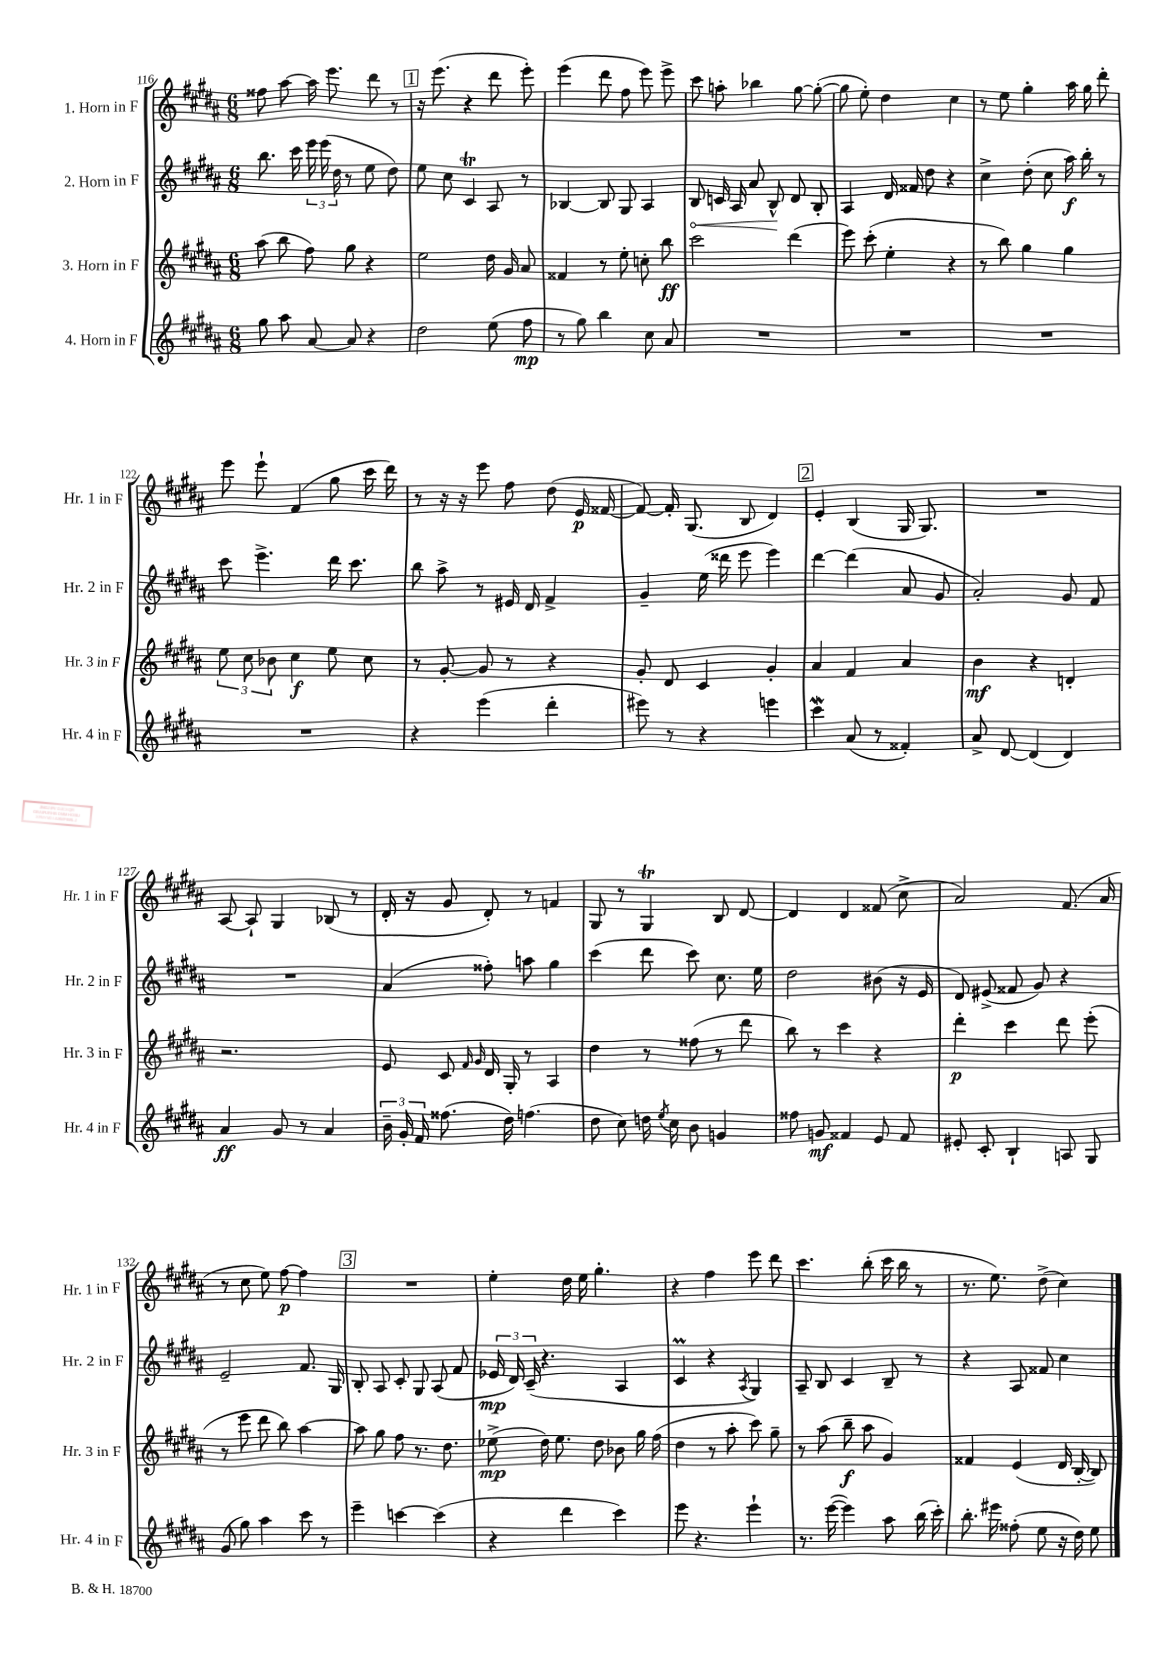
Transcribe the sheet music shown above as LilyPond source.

<<
\new StaffGroup <<
\new Staff = "s0" \with { instrumentName = "1. Horn in F" shortInstrumentName = "Hr. 1 in F" } {
    \clef treble \key b \major \numericTimeSignature \time 6/8
    \autoBeamOff fisis''8 ais''8~ ais''16 e'''8. dis'''8 r8 |
    \mark \markup { \box "1" } r16 e'''8.( r4 dis'''8 e'''8-.) |
    e'''4( dis'''8 fis''8 e'''8) e'''8-> |
    cis'''8 a''8-. bes''4 gis''8~ gis''8~-.( |
    gis''8 e''8-.) dis''4 cis''4 |
    r8 e''8 gis''4-. ais''16 gis''16 dis'''8-. |
    e'''8 e'''8-! fis'4( gis''8 cis'''16 dis'''16) |
    r8 r16 r16 e'''8 fis''8 dis''8( e'16\p fisis'16~ |
    fisis'8~) fisis'16-. gis8.( b8 dis'4) |
    \mark \markup { \box "2" } e'4-. b4( gis16 gis8.) |
    R2. |
    ais8~ ais8-! gis4 bes8( r8 |
    dis'16-. r16 gis'8 dis'8-.) r8 f'4 |
    gis8 r8 gis4\trill b8 dis'8~ |
    dis'4 dis'4 fisis'8( cis''8-> |
    ais'2) fis'8.( ais'16 |
    r8 cis''8 e''8) fis''8~\p fis''4 |
    \mark \markup { \box "3" } R2. |
    e''4-. dis''16 e''16 gis''4.-. |
    r4 fis''4 e'''8 dis'''8 |
    cis'''4. b''8-.( cis'''16 b''16 r8 |
    r8. e''8.) dis''8->( cis''4) \bar "|." |
}
\new Staff = "s1" \with { instrumentName = "2. Horn in F" shortInstrumentName = "Hr. 2 in F" } {
    \clef treble \key b \major \numericTimeSignature \time 6/8
    \autoBeamOff b''8. cis'''16 \tuplet 3/2 { e'''16 e'''16( dis''16 } r8 e''8 dis''8) |
    \mark \markup { \box "1" } e''8 cis''8 cis'4\trill ais8 r8 |
    bes4~ bes8 gis8 ais4 |
    \once \override Hairpin.circled-tip = ##t b8\< c'16 ais16 ais'8 b8-^\! dis'8 b8-. |
    ais4 dis'16 fisis'16 dis''8 r4 |
    cis''4-> dis''8-.( cis''8 ais''16\f) b''16-. r8 |
    cis'''8 e'''4.-> dis'''16 cis'''8. |
    b''8 ais''8-> r8 eis'16 dis'16 fis'4-> |
    gis'4-- e''16( disis'''16 e'''8 e'''4) |
    \mark \markup { \box "2" } dis'''4~ dis'''4( ais'8 gis'8 |
    ais'2-.) gis'8 fis'8 |
    R2. |
    ais'4( fisis''8-.) a''8 gis''4 |
    cis'''4( dis'''8 cis'''8) cis''8. e''16 |
    dis''2 bis'8( r16 e'16 |
    dis'8) eis'8->( fisis'8 gis'8) r4 |
    e'2-- fis'8. gis16 |
    \mark \markup { \box "3" } b8-. ais8 cis'8-. gis8 ais8( fis'8 |
    \tuplet 3/2 { ees'16\mp dis'16) cis'16--( } r4. ais4 |
    cis'4\prall r4 \acciaccatura { ais8 } gis4) |
    ais8-- b8 cis'4 b8-- r8 |
    r4 ais8 fisis'8 cis''4 \bar "|." |
}
\new Staff = "s2" \with { instrumentName = "3. Horn in F" shortInstrumentName = "Hr. 3 in F" } {
    \clef treble \key b \major \numericTimeSignature \time 6/8
    \autoBeamOff ais''8( b''8 fis''8) gis''8 r4 |
    \mark \markup { \box "1" } e''2 dis''16 gis'16 ais'8 |
    fisis'4 r8 e''8-. c''8-. b''8\ff |
    cis'''2 dis'''4( |
    e'''8) cis'''8-.( e''4-. r4 |
    r8 b''8) gis''4 gis''4 |
    \tuplet 3/2 { e''8 cis''8 bes'8 } cis''4\f e''8 cis''8 |
    r8 gis'8~-. gis'8 r8 r4 |
    gis'8-. dis'8 cis'4 gis'4-. |
    \mark \markup { \box "2" } ais'4 fis'4 ais'4 |
    b'4\mf r4 d'4-. |
    r2. |
    e'8 cis'8 \grace { fis'16 gis'16 } dis'16 gis16-. r8 ais4 |
    dis''4 r8 fisis''8( r8 dis'''8 |
    b''8) r8 cis'''4 r4 |
    dis'''4-.\p cis'''4 dis'''8 e'''8-.( |
    r8 e'''8 dis'''8 b''8) ais''4~ |
    \mark \markup { \box "3" } ais''8 gis''8 fis''8 r8. dis''8. |
    ees''8->\mp( dis''16) ees''8. dis''8 bes'8 gis''16 fis''16( |
    dis''4 r8 ais''8-. cis'''8) gis''8-- |
    r8 ais''8( b''8--\f ais''8 gis'4) |
    fisis'4 e'4( dis'16 b16~-. b8) \bar "|." |
}
\new Staff = "s3" \with { instrumentName = "4. Horn in F" shortInstrumentName = "Hr. 4 in F" } {
    \clef treble \key b \major \numericTimeSignature \time 6/8
    \autoBeamOff gis''8 ais''8 ais'8~ ais'8 r4 |
    \mark \markup { \box "1" } dis''2 e''8( fis''8\mp |
    r8 gis''8) b''4 cis''8 ais'8 |
    R2. |
    R2. |
    R2. |
    R2. |
    r4 e'''4( dis'''4-. |
    eis'''8) r8 r4 e'''4 |
    \mark \markup { \box "2" } cis'''4\mordent ais'8( r8 fisis'4-.) |
    ais'8-> dis'8~ dis'4( dis'4) |
    ais'4\ff gis'8 r8 ais'4 |
    \tuplet 3/2 { b'16-- gis'16-. fis'16 } fisis''8.( dis''16) f''4.( |
    dis''8 cis''8) d''16 \acciaccatura { e''8 } cis''16 b'8 g'4 |
    fisis''8 g'8\mf fisis'4 e'8 fisis'8 |
    eis'8-. cis'8-. b4-! a8 gis8 |
    gis'8( gis''8) ais''4 cis'''8 r8 |
    \mark \markup { \box "3" } e'''4-- c'''4~ c'''4( |
    r4 dis'''4 cis'''4) |
    e'''8 r4. e'''4-! |
    r8. e'''16~( e'''4) ais''8 b''16( cis'''16-.) |
    b''8.-. eis'''16 fisis''8-.( e''8 r16 dis''16) e''8 \bar "|." |
}
>>
>>
\layout { \context { \Score currentBarNumber = #116 } }
